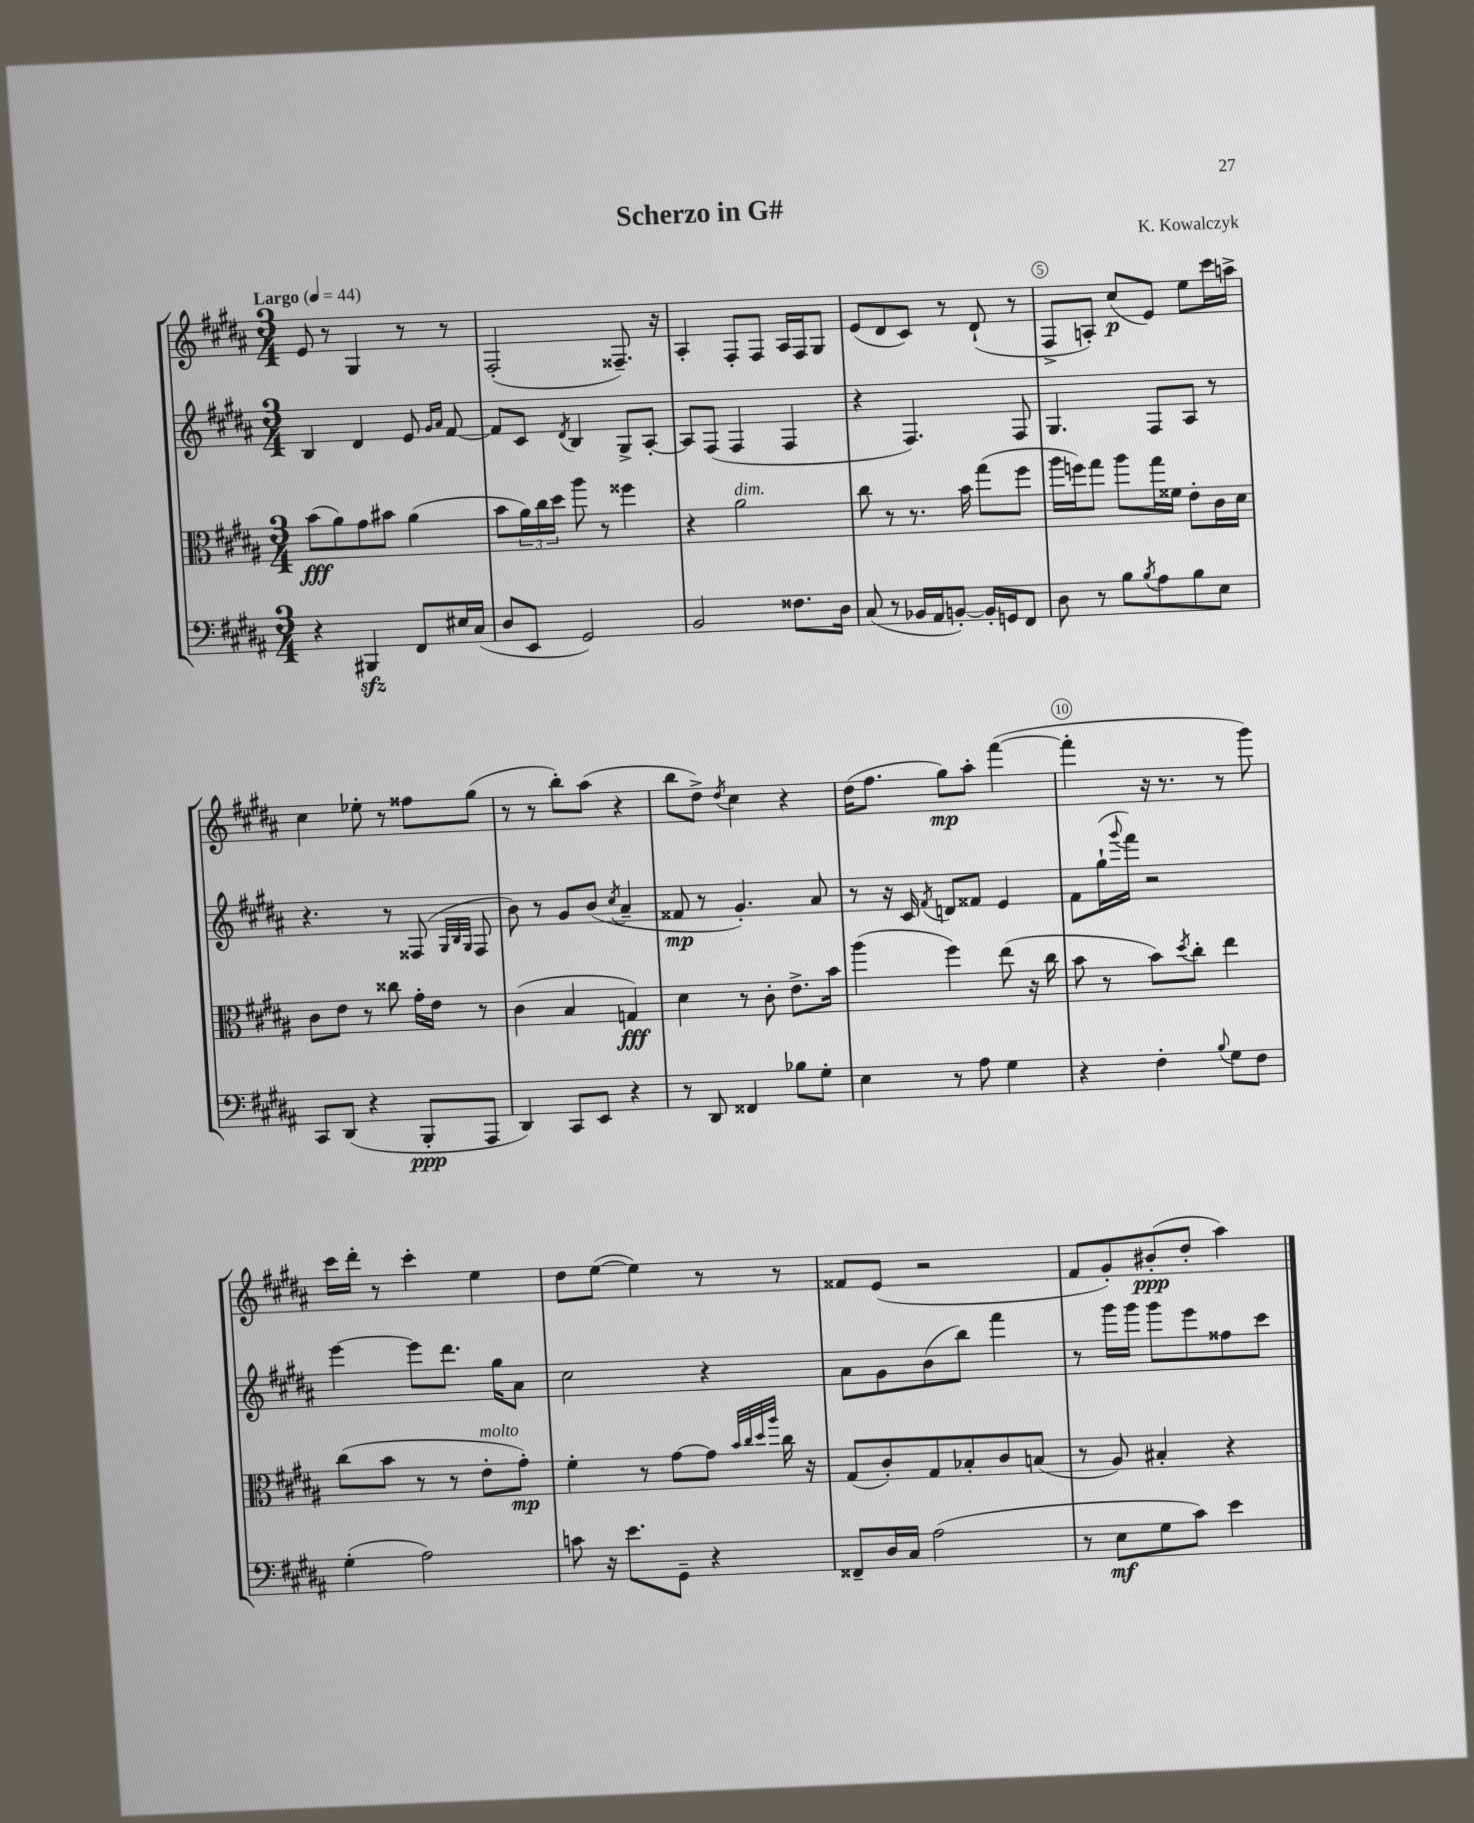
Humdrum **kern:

**kern	**dynam	**kern	**dynam	**kern	**dynam	**kern	**dynam
*part4	*part4	*part3	*part3	*part2	*part2	*part1	*part1
*staff4	*staff4	*staff3	*staff3	*staff2	*staff2	*staff1	*staff1
*clefF4	*	*clefC3	*	*clefG2	*	*clefG2	*
*k[f#c#g#d#a#]	*	*k[f#c#g#d#a#]	*	*k[f#c#g#d#a#]	*	*k[f#c#g#d#a#]	*
*M3/4	*	*M3/4	*	*M3/4	*	*M3/4	*
*MM44	*	*MM44	*	*MM44	*	*MM44	*
=1	=1	=1	=1	=1	=1	=1	=1
!	!	!	!	!	!	!LO:TX:a:B:t=Largo	!
4r	.	(8b\L	fff	4B/	.	8e/	.
.	.	8a#\)	.	.	.	8r	.
4BBB#Xzz/	.	8g#\	.	4d#/	.	4G#/	.
.	.	8b#X\J	.	.	.	.	.
8FF#/L	.	(4a#\	.	8e/	.	8r	.
.	.	.	.	16qqg#/LL	.	.	.
.	.	.	.	16qqa#/JJ	.	.	.
16E#X/L	.	.	.	[8f#/	.	8r	.
(16C#/JJ	.	.	.	.	.	.	.
=2	=2	=2	=2	=2	=2	=2	=2
8D#/L	.	8b\L	.	8f#/L]	.	(2F#'/	.
8EE/J	.	24a#\L)	.	8c#/J	.	.	.
.	.	24cc#\	.	.	.	.	.
.	.	24dd#\JJ	.	.	.	.	.
.	.	.	.	8qd#/	.	.	.
2GG#/)	.	8aa#\	.	4B/	.	.	.
.	.	8r	.	.	.	.	.
.	.	4ff##X\	.	8G#^/L	.	8.F##X~/)	.
.	.	.	.	[8A#'/J	.	.	.
.	.	.	.	.	.	16r	.
=3	=3	=3	=3	=3	=3	=3	=3
2BB/	.	4r	.	8A#/L]	.	4A#'/	.
.	.	.	.	(8F#/J	.	.	.
!	!	!LO:TX:a:i:t=dim.	!	!	!	!	!
.	.	2a#\	.	4F#/	.	8F#'/L	.
.	.	.	.	.	.	8F#/J	.
8.F##X\L	.	.	.	4F#/	.	16A#/LL	.
.	.	.	.	.	.	16F#/J	.
.	.	.	.	.	.	8G#/J	.
16D#\Jk	.	.	.	.	.	.	.
=4	=4	=4	=4	=4	=4	=4	=4
(8C#/	.	8cc#\	.	4r	.	(8e/L	.
8r	.	8r	.	.	.	8d#/	.
16BB-X/LL	.	8.r	.	4.F#/)	.	8c#/J)	.
16AA#/J	.	.	.	.	.	.	.
[8BBn'/J)	.	.	.	.	.	8r	.
.	.	16b\	.	.	.	.	.
16BB'/LL]	.	(8gg#\L	.	.	.	(8d#`/	.
16GGn/J	.	.	.	.	.	.	.
8FF#/J	.	8ff#\J	.	8F#/	.	8r	.
=5	=5	=5	=5	=5	=5	=5	=5
8D#\	.	16aa#\LL	.	4.G#/	.	8F#^/L	.
.	.	16ffn\J)	.	.	.	.	.
8r	.	8gg#\J	.	.	.	8An'/J)	.
8B\L	.	8aa#\L	.	.	.	(8cc#/L	p
8qB/	.	.	.	.	.	.	.
8A#\	.	16gg#\L	.	8F#/L	.	8e/J)	.
.	.	16f##X\JJ	.	.	.	.	.
8B\	.	8e'\L	.	8A#/J	.	8ee\L	.
8E\J	.	16c#\L	.	8r	.	16ccc#\L	.
.	.	16d#\JJ	.	.	.	16aan^\JJ	.
!!LO:LB:g=z
=6	=6	=6	=6	=6	=6	=6	=6
8CC#/L	.	8c#\L	.	4.r	.	4cc#\	.
(8DD#/J	.	8e\J	.	.	.	.	.
4r	.	8r	.	.	.	8ee-X'\	.
.	.	8cc##X\	.	8r	.	8r	.
8BBB'/L	ppp	16g#'\LL	.	(8F##X/	.	8ff##X\L	.
.	.	16e\JJ	.	.	.	.	.
.	.	.	.	32qqG#/LLL	.	.	.
.	.	.	.	32qqB/	.	.	.
.	.	.	.	32qqG#/JJJ	.	.	.
8AAA#/J	.	8r	.	8F##/	.	(8gg#\J	.
=7	=7	=7	=7	=7	=7	=7	=7
4DD#/)	.	(4c#\	.	8b\)	.	8r	.
.	.	.	.	8r	.	8r	.
8CC#/L	.	4B/	.	8g#/L	.	8bb'\L)	.
8EE/J	.	.	.	(8b/J	.	(8aa#\J	.
.	.	.	.	8qcc#/	.	.	.
4r	.	4Gn/)	fff	4a#~/	.	4r	.
=8	=8	=8	=8	=8	=8	=8	=8
8r	.	4d#\	.	8f##X/	mp	8bb\L	.
8DD#/	.	.	.	8r	.	8dd#^\J)	.
.	.	.	.	.	.	8qdd#/	.
4FF##X/	.	8r	.	4.g#'/)	.	4cc#\	.
.	.	8c#'\	.	.	.	.	.
8B-X\L	.	8.e^\L	.	.	.	4r	.
8G#'\J	.	.	.	8a#/	.	.	.
.	.	16b\Jk	.	.	.	.	.
=9	=9	=9	=9	=9	=9	=9	=9
4E\	.	(4aa#\	.	8r	.	(16dd#\KL	.
.	.	.	.	.	.	8.ff#\J	.
.	.	.	.	16r	.	.	.
.	.	.	.	16c#/	.	.	.
.	.	.	.	8qf#/	.	.	.
8r	.	4ff#\)	.	8dn/L	.	8gg#\L)	mp
8A#\	.	.	.	8f##X/J	.	8aa#'\J	.
4G#\	.	(8ee\	.	4e/	.	([4fff#\	.
.	.	16r	.	.	.	.	.
.	.	16cc#\	.	.	.	.	.
=10	=10	=10	=10	=10	=10	=10	=10
4r	.	8b\	.	8f#\L	.	4fff#'\]	.
.	.	8r	.	(16gg#`\L	.	.	.
.	.	.	.	8qqggg#/	.	.	.
.	.	.	.	16fff#\JJ)	.	.	.
4F#'\	.	8b\L)	.	2r	.	16r	.
.	.	.	.	.	.	8.r	.
.	.	8qdd#/	.	.	.	.	.
.	.	8cc#'\J	.	.	.	.	.
8qqB/	.	.	.	.	.	.	.
8G#\L	.	4ee\	.	.	.	8r	.
8F#\J	.	.	.	.	.	8ggg#\)	.
!!LO:LB:g=z
=11	=11	=11	=11	=11	=11	=11	=11
(4G#'\	.	(8cc#\L	.	[4eee\	.	16ccc#\LL	.
.	.	.	.	.	.	16ddd#'\JJ	.
.	.	8b\J	.	.	.	8r	.
2A#\)	.	8r	.	8eee\L]	.	4ccc#'\	.
.	.	8r	.	8.ddd#\J	.	.	.
!	!	!LO:TX:a:i:t=molto	!	!	!	!	!
.	.	8e'\L	.	.	.	4ee\	.
.	.	.	.	16gg#\KL	.	.	.
.	.	8g#'\J)	mp	8a#\J	.	.	.
=12	=12	=12	=12	=12	=12	=12	=12
8cn\	.	4f#'\	.	2cc#\	.	8dd#\L	.
16r	.	.	.	.	.	([8ee\J	.
8.e\L	.	.	.	.	.	.	.
.	.	8r	.	.	.	4ee\])	.
8GG#~\J	.	[8g#\L	.	.	.	.	.
4r	.	8g#\J]	.	4r	.	8r	.
.	.	32qqb/LLL	.	.	.	.	.
.	.	32qqcc#/	.	.	.	.	.
.	.	32qqdd#/	.	.	.	.	.
.	.	32qqaa#/JJJ	.	.	.	.	.
.	.	16cc#\	.	.	.	8r	.
.	.	16r	.	.	.	.	.
=13	=13	=13	=13	=13	=13	=13	=13
8FF##X~/L	.	(8G#/L	.	8a#\L	.	8f##X/L	.
16D#/L	.	8c#'/)	.	8g#\	.	(8e/J	.
16C#/JJ	.	.	.	.	.	.	.
(2A#\	.	8G#/	.	(8b\	.	2r	.
.	.	8B-X'/	.	8bb\J)	.	.	.
.	.	8c#/	.	4fff#\	.	.	.
.	.	(8Bn/J	.	.	.	.	.
=14	=14	=14	=14	=14	=14	=14	=14
8r	.	8r	.	8r	.	8f#/L	.
8E\L	mf	8A#/)	.	16ggg#\LL	.	8g#'/)	.
.	.	.	.	16ggg#\JJ	.	.	.
8G#\	.	4B#X'/	.	8ggg#\L	.	(8b#X'/	ppp
8c#\J)	.	.	.	8eee\	.	8dd#'/J	.
4e\	.	4r	.	8ff##X\	.	4aa#\)	.
.	.	.	.	8ccc#\J	.	.	.
==	==	==	==	==	==	==	==
*-	*-	*-	*-	*-	*-	*-	*-
